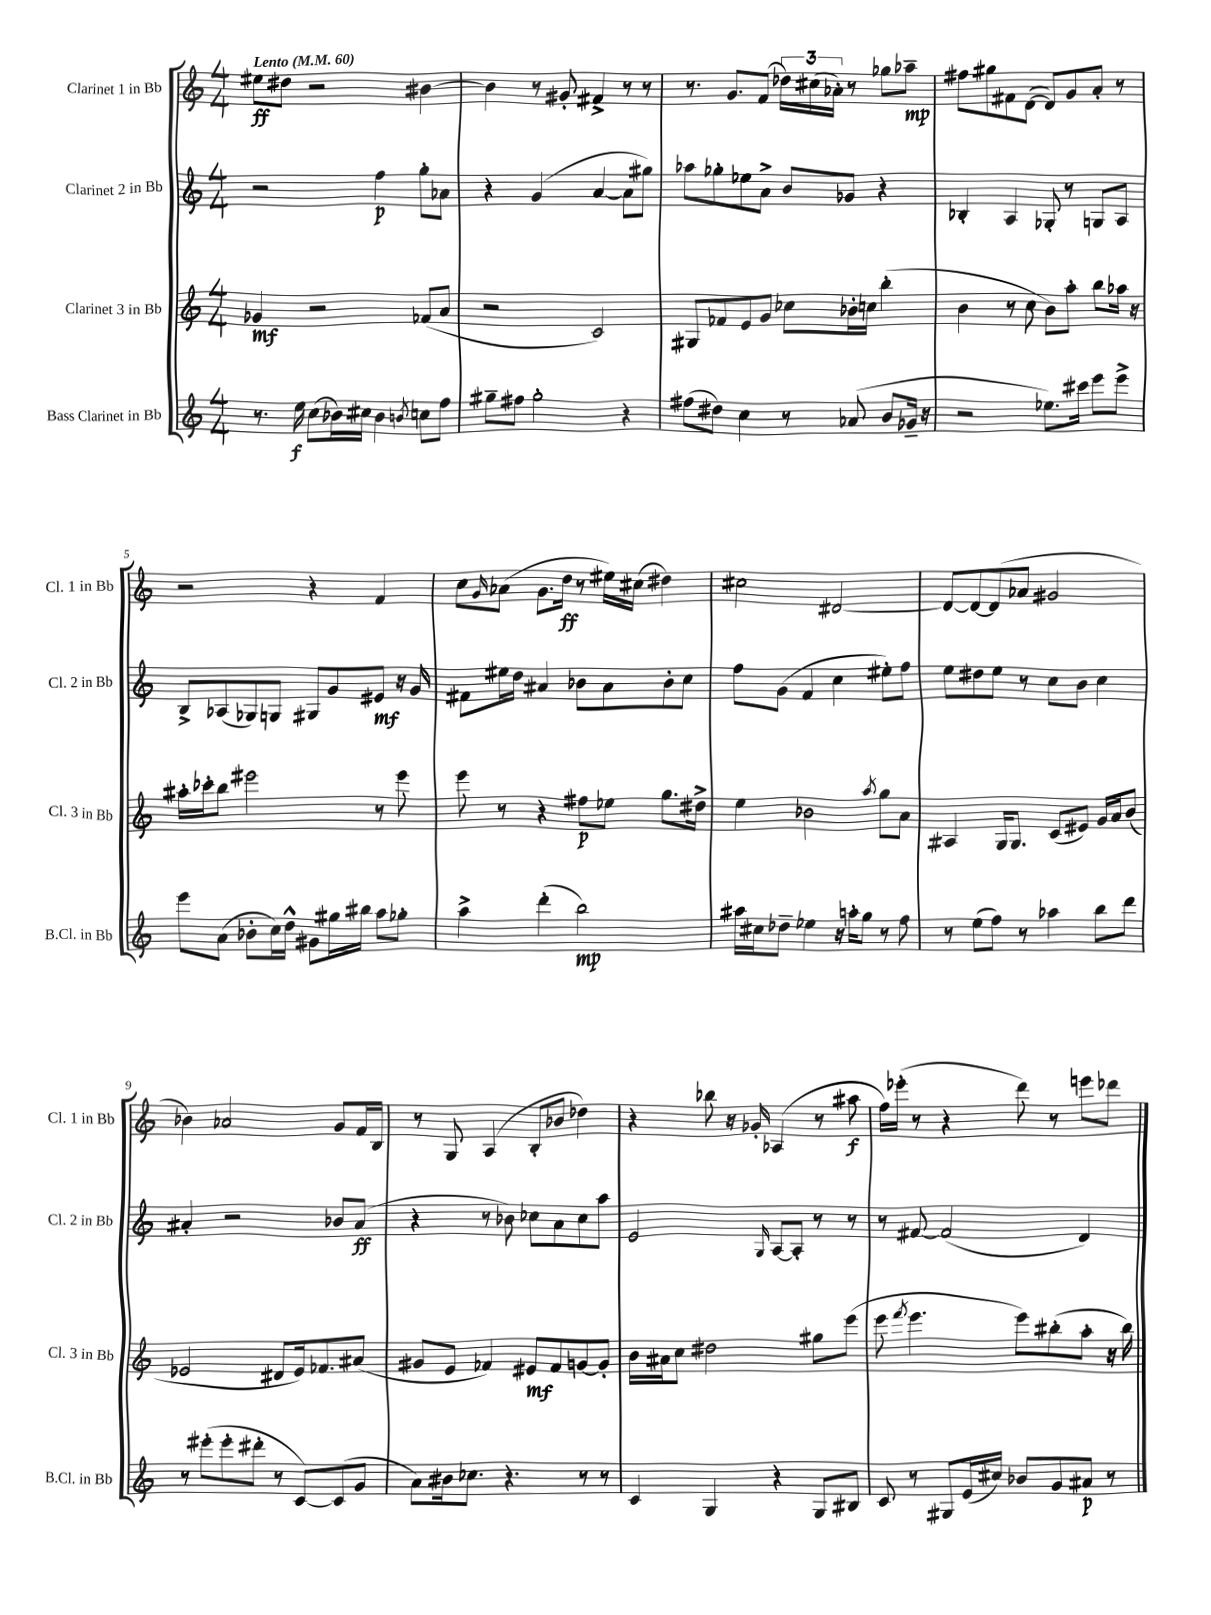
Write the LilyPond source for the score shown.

<<
\new StaffGroup <<
\new Staff = "s0" \with { instrumentName = "Clarinet 1 in Bb" shortInstrumentName = "Cl. 1 in Bb" } {
    \clef treble \key c \major \numericTimeSignature \time 4/4 \tempo "Lento" 4 = 60
    eis''8\ff dis''8 r2 bis'4~ |
    bis'4 r8 gis'8-. fis'4-> r8 r8 |
    r8. g'8. f'8( \tuplet 3/2 { des''16) cis''16( aes'16-.) } r8 ges''8 aes''8--\mp |
    fis''8 gis''8 fis'8 d'8~( d'8) g'8 a'8-. r8 |
    r2 r4 f'4 |
    c''8 \grace { g'16 } aes'8( g'8. d''16\ff r8 eis''16) cis''16( dis''4) |
    cis''2 dis'2~ |
    dis'8~ dis'8~ dis'8( aes'8 gis'2 |
    bes'4) aes'2 g'8 f'16 b16 |
    r8 g8 a4( b8-. bes'8 des''4) |
    r4 bes''8 r16 ges'16-. aes4( r8 ais''8\f |
    f''16) ees'''16-.( r8 r4 d'''8) r8 e'''8 des'''8 \bar "|." |
}
\new Staff = "s1" \with { instrumentName = "Clarinet 2 in Bb" shortInstrumentName = "Cl. 2 in Bb" } {
    \clef treble \key c \major \numericTimeSignature \time 4/4
    r2 f''4\p g''8-. aes'8 |
    r4 g'4( a'4~ a'8 gis''8) |
    aes''8 ges''8-. ees''8 a'8-> b'8 ges'8 r4 |
    bes4-. a4 ges8-. r8 g8 a8 |
    b8-> aes8( ges8) g8 gis8 g'8 eis'8\mf r16 g'16 |
    fis'8 eis''16 d''16 ais'4 bes'8 ais'8 bes'8-. c''8 |
    f''8 g'8( f'4 c''4 eis''8-.) f''8 |
    e''8 dis''8 e''8 r8 c''8 b'8 c''4 |
    ais'4-. r2 bes'8 ais'8\ff( |
    r4 r8 bes'8) ces''8 a'8 ces''8 a''8 |
    e'2 \grace { g16 } a8~ a8-. r8 r8 |
    r8 fis'8~ fis'2( d'4) \bar "|." |
}
\new Staff = "s2" \with { instrumentName = "Clarinet 3 in Bb" shortInstrumentName = "Cl. 3 in Bb" } {
    \clef treble \key c \major \numericTimeSignature \time 4/4
    ges'4\mf r2 fes'8( a'8 |
    r2 c'2) |
    gis8 fes'8 e'8 g'8 ces''8 bes'16-. c''16 b''4-.( |
    b'4 r8 c''8 b'8) a''8-. b''8 aes''16 r16 |
    ais''16-. ces'''16-. b''8 eis'''2 r8 eis'''8 |
    e'''8 r8 r4 fis''8\p ees''8 g''8. dis''16-> |
    e''4 bes'2 \acciaccatura { a''8 } g''8 a'8 |
    ais4 g16 g8. c'8( eis'8) g'16 a'16 b'8( |
    ees'2 dis'8 ees'16) fes'8. ais'8( |
    gis'8 e'8 fes'4) eis'8\mf fes'8 g'8~ g'8-. |
    b'16 ais'16 c''8 dis''2 gis''8 e'''8( |
    e'''8 \acciaccatura { f'''8 } e'''4. e'''8) bis''8-.( a''8-. r16 bis''16) \bar "|." |
}
\new Staff = "s3" \with { instrumentName = "Bass Clarinet in Bb" shortInstrumentName = "B.Cl. in Bb" } {
    \clef treble \key c \major \numericTimeSignature \time 4/4
    r8. e''16\f c''8( bes'16) cis''16 bes'4 \acciaccatura { b'8 } c''8 f''8 |
    gis''8-- fis''8 gis''2-. r4 |
    fis''8( dis''8) c''4 r8 aes'8( b'8 ges'16-- r16 |
    r2 ees''8.) cis'''16 e'''8 e'''8-> |
    e'''8 a'8( bes'8-. c''16) d''16-^ gis'8 gis''16 bis''16 a''8 ges''8-. |
    a''4-> d'''4-.( b''2\mp) |
    ais''16 cis''16 des''8-- ees''4 r16 a''16-. g''8 r8 f''8 |
    r8 e''8( f''8) r8 aes''4 b''8 d'''8 |
    r8 eis'''8-.( eis'''8-. dis'''8-. r8 c'8~) c'8( g'8 |
    a'8) bis'16 ces''8. r4. r8 r8 |
    c'4 g4 r4 g8 bis8 |
    c'8 r8 gis8 e'16( cis''16) bes'8 g'8 ais'8\p r8 \bar "|." |
}
>>
>>
